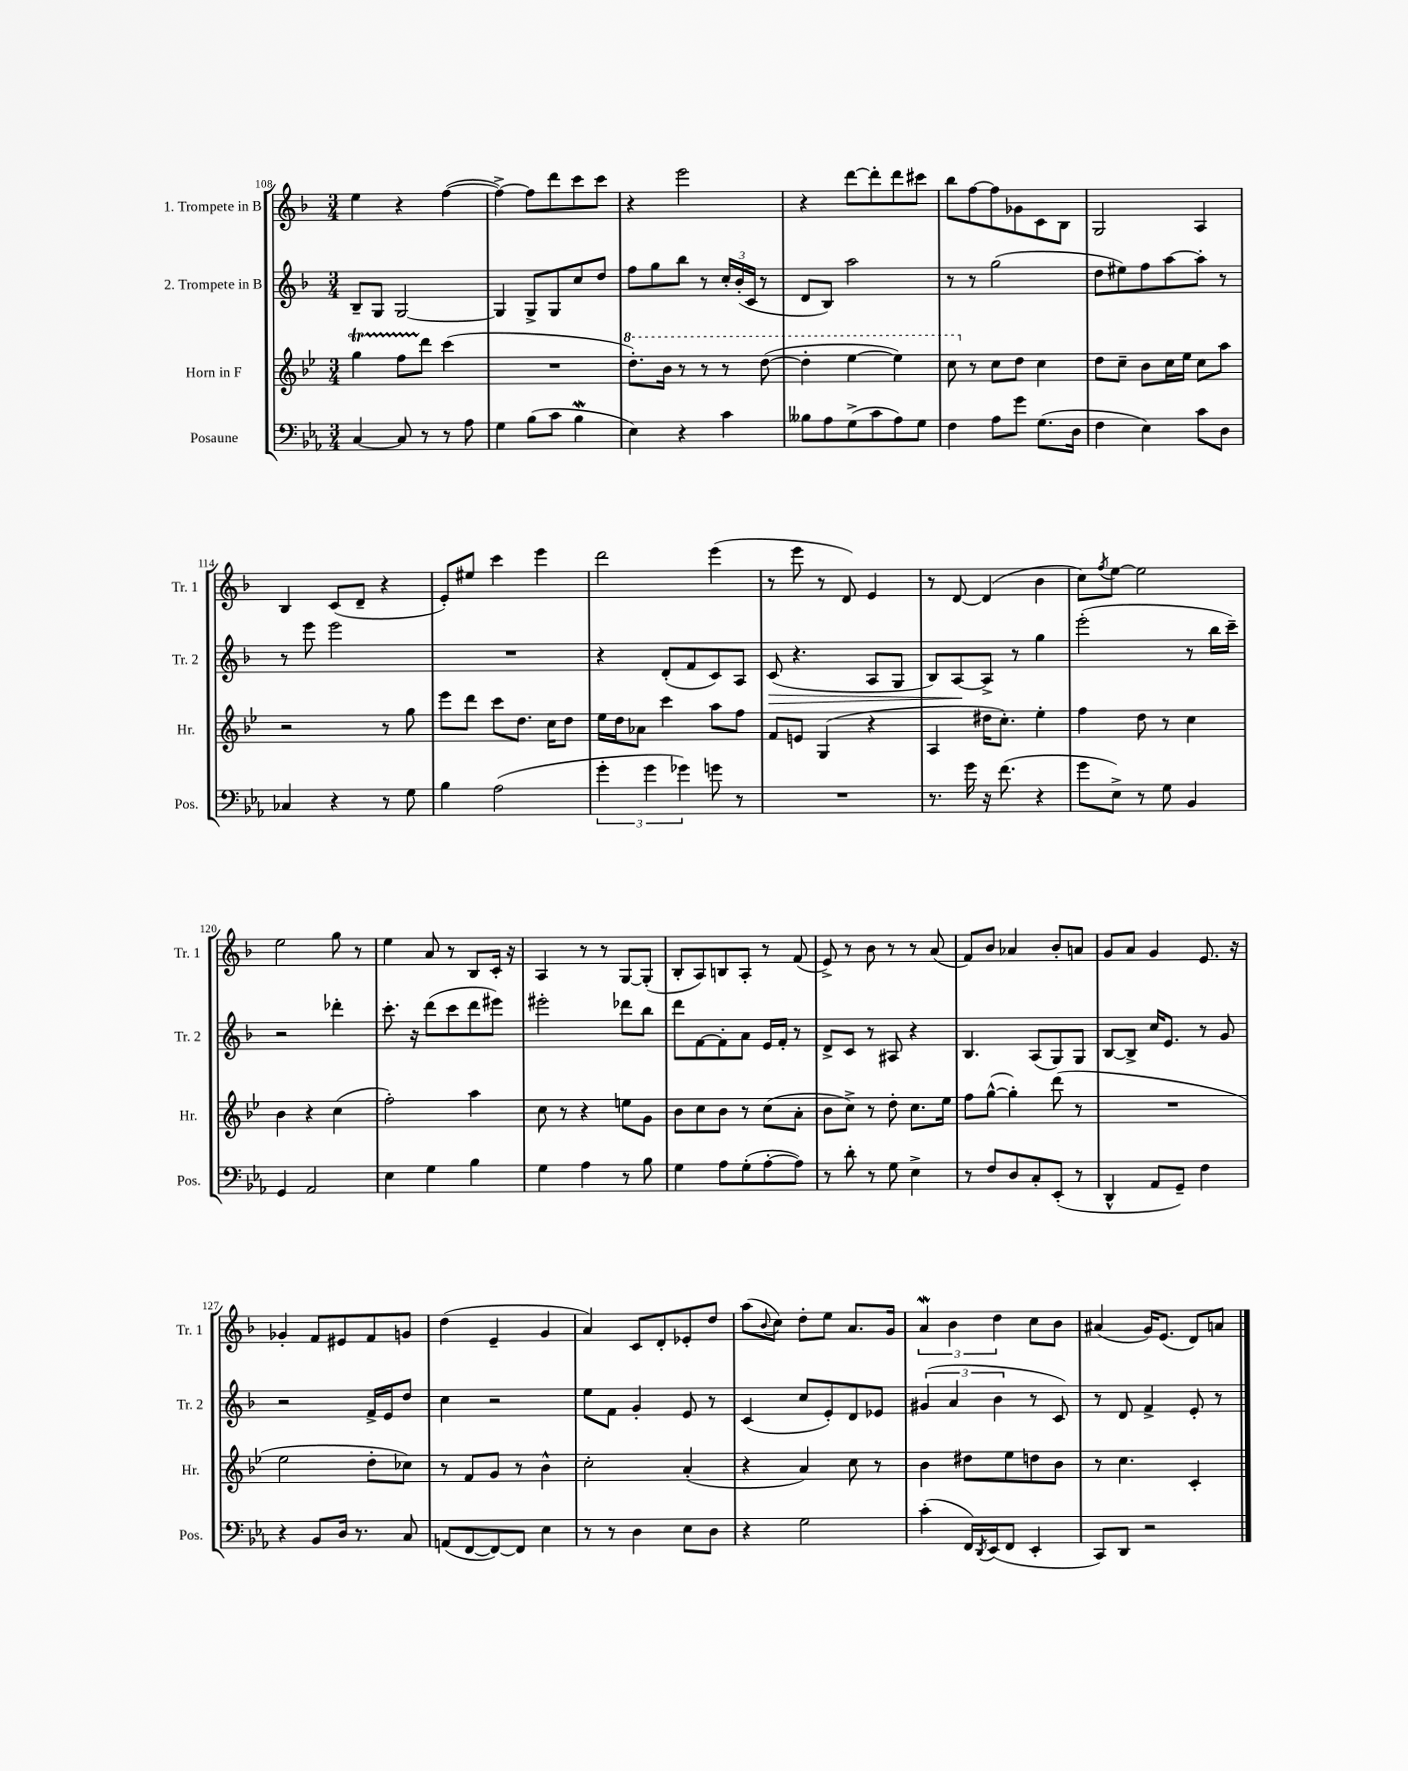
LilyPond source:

<<
\new StaffGroup <<
\new Staff = "s0" \with { instrumentName = "1. Trompete in B" shortInstrumentName = "Tr. 1" } {
    \clef treble \key f \major \numericTimeSignature \time 3/4
    e''4 r4 f''4~( |
    f''4~->) f''8 d'''8 c'''8 c'''8 |
    r4 e'''2 |
    r4 d'''8~ d'''8-. d'''8 cis'''8 |
    bes''8 f''8~ f''8 ges'8 c'8 bes8 |
    g2 a4 |
    bes4 c'8( d'8-- r4 |
    e'8-.) eis''8 c'''4 e'''4 |
    d'''2 e'''4( |
    r8 e'''8 r8 d'8) e'4 |
    r8 d'8~ d'4( bes'4 |
    c''8) \acciaccatura { f''8 } e''8~ e''2 |
    e''2 g''8 r8 |
    e''4 a'8 r8 bes8 c'16-. r16 |
    a4 r8 r8 g8~ g8-.( |
    bes8-. a8) b8 a8-. r8 f'8( |
    e'8->) r8 bes'8 r8 r8 a'8( |
    f'8) bes'8 aes'4 bes'8-. a'8 |
    g'8 a'8 g'4 e'8. r16 |
    ges'4-. f'8 eis'8 f'8 g'8 |
    d''4( e'4-- g'4 |
    a'4) c'8 d'8-. ees'8-. d''8 |
    a''8( \appoggiatura { bes'8 } c''8) d''8-. e''8 a'8. g'16 |
    \tuplet 3/2 { a'4\mordent bes'4 d''4 } c''8 bes'8 |
    ais'4( g'16) e'8.( d'8) a'8 \bar "|." |
}
\new Staff = "s1" \with { instrumentName = "2. Trompete in B" shortInstrumentName = "Tr. 2" } {
    \clef treble \key f \major \numericTimeSignature \time 3/4
    bes8-- g8 g2~ |
    g4 g8-> g8 c''8 d''8 |
    f''8 g''8 bes''8 r8 \tuplet 3/2 { c''16-. bes'16-.( c'16 } r8 |
    d'8 bes8) a''2 |
    r8 r8 g''2( |
    d''8 eis''8) f''8 a''8~ a''8-. r8 |
    r8 e'''8 e'''2 |
    R2. |
    r4 d'8-.( f'8 c'8) a8 |
    c'8\>( r4. a8 g8 |
    bes8) a8~\! a8-> r8 g''4 |
    e'''2-.( r8 bes''16 c'''16--) |
    r2 des'''4-. |
    c'''8.-. r16 d'''8( c'''8 d'''8 eis'''8) |
    eis'''2-. des'''8 bes''8 |
    d'''8 f'8~ f'8-. a'8 e'16 f'16-. r8 |
    d'8-> c'8 r8 ais8 r4 |
    bes4. a8( g8) g8 |
    bes8~ bes8-> c''16 e'8. r8 g'8 |
    r2 f'16-> e'16 d''8 |
    c''4 r2 |
    e''8 f'8 g'4-. e'8 r8 |
    c'4( c''8 e'8-.) d'8 ees'8 |
    \tuplet 3/2 { gis'4( a'4 bes'4 } r8 c'8) |
    r8 d'8 f'4-> e'8-. r8 \bar "|." |
}
\new Staff = "s2" \with { instrumentName = "Horn in F" shortInstrumentName = "Hr." } {
    \clef treble \key bes \major \numericTimeSignature \time 3/4
    g''4\startTrillSpan f''8 d'''8\stopTrillSpan c'''4( |
    R2. |
    \ottava #1 d'''8.-.) bes''16 r8 r8 r8 d'''8~( |
    d'''4-. ees'''4~ ees'''4) |
    c'''8 \ottava #0 r8 c''8 d''8 c''4 |
    d''8 c''8-- bes'8 c''16 ees''16 c''8 a''8 |
    r2 r8 g''8 |
    ees'''8 d'''8 c'''8 d''8. c''16 d''8 |
    ees''16 d''16 aes'8 c'''4 a''8 f''8 |
    f'8 e'8 g4( r4 |
    a4 dis''16 c''8.-.) ees''4-. |
    f''4 d''8 r8 c''4 |
    bes'4 r4 c''4( |
    f''2-.) a''4 |
    c''8 r8 r4 e''8 g'8 |
    bes'8 c''8 bes'8 r8 c''8( a'8-. |
    bes'8 c''8->) r8 d''8-. c''8. ees''16 |
    f''8 g''8~-^( g''4-.) d'''8( r8 |
    R2. |
    ees''2 d''8-. ces''8) |
    r8 f'8 g'8 r8 bes'4-^ |
    c''2-. a'4-.( |
    r4 a'4) c''8 r8 |
    bes'4 dis''8 ees''8 d''8 bes'8 |
    r8 c''4. c'4-. \bar "|." |
}
\new Staff = "s3" \with { instrumentName = "Posaune" shortInstrumentName = "Pos." } {
    \clef bass \key ees \major \numericTimeSignature \time 3/4
    c4~ c8 r8 r8 aes8 |
    g4 bes8( c'8 bes4\mordent |
    ees4) r4 c'4 |
    beses8 aes8 g8->( c'8 aes8) g8 |
    f4 aes8 g'8 g8.( d16 |
    f4 ees4) c'8 d8 |
    ces4 r4 r8 g8 |
    bes4 aes2( |
    \tuplet 3/2 { g'4-. g'4 ges'4) } g'8 r8 |
    R2. |
    r8. g'16 r16 f'8.( r4 |
    g'8 ees8->) r8 g8 bes,4 |
    g,4 aes,2 |
    ees4 g4 bes4 |
    g4 aes4 r8 bes8 |
    g4 aes8 g8-.( aes8~-. aes8) |
    r8 d'8-. r8 g8 ees4-> |
    r8 f8 d8 c8-. ees,8-.( r8 |
    d,4-^ aes,8 g,8--) f4 |
    r4 bes,8 d16 r8. c8 |
    a,8( f,8~ f,8~) f,8 ees4 |
    r8 r8 d4 ees8 d8 |
    r4 g2 |
    c'4-.( f,16) \acciaccatura { d,8 } ees,16( f,8 ees,4-. |
    c,8) d,8 r2 \bar "|." |
}
>>
>>
\layout { \context { \Score currentBarNumber = #108 } }
